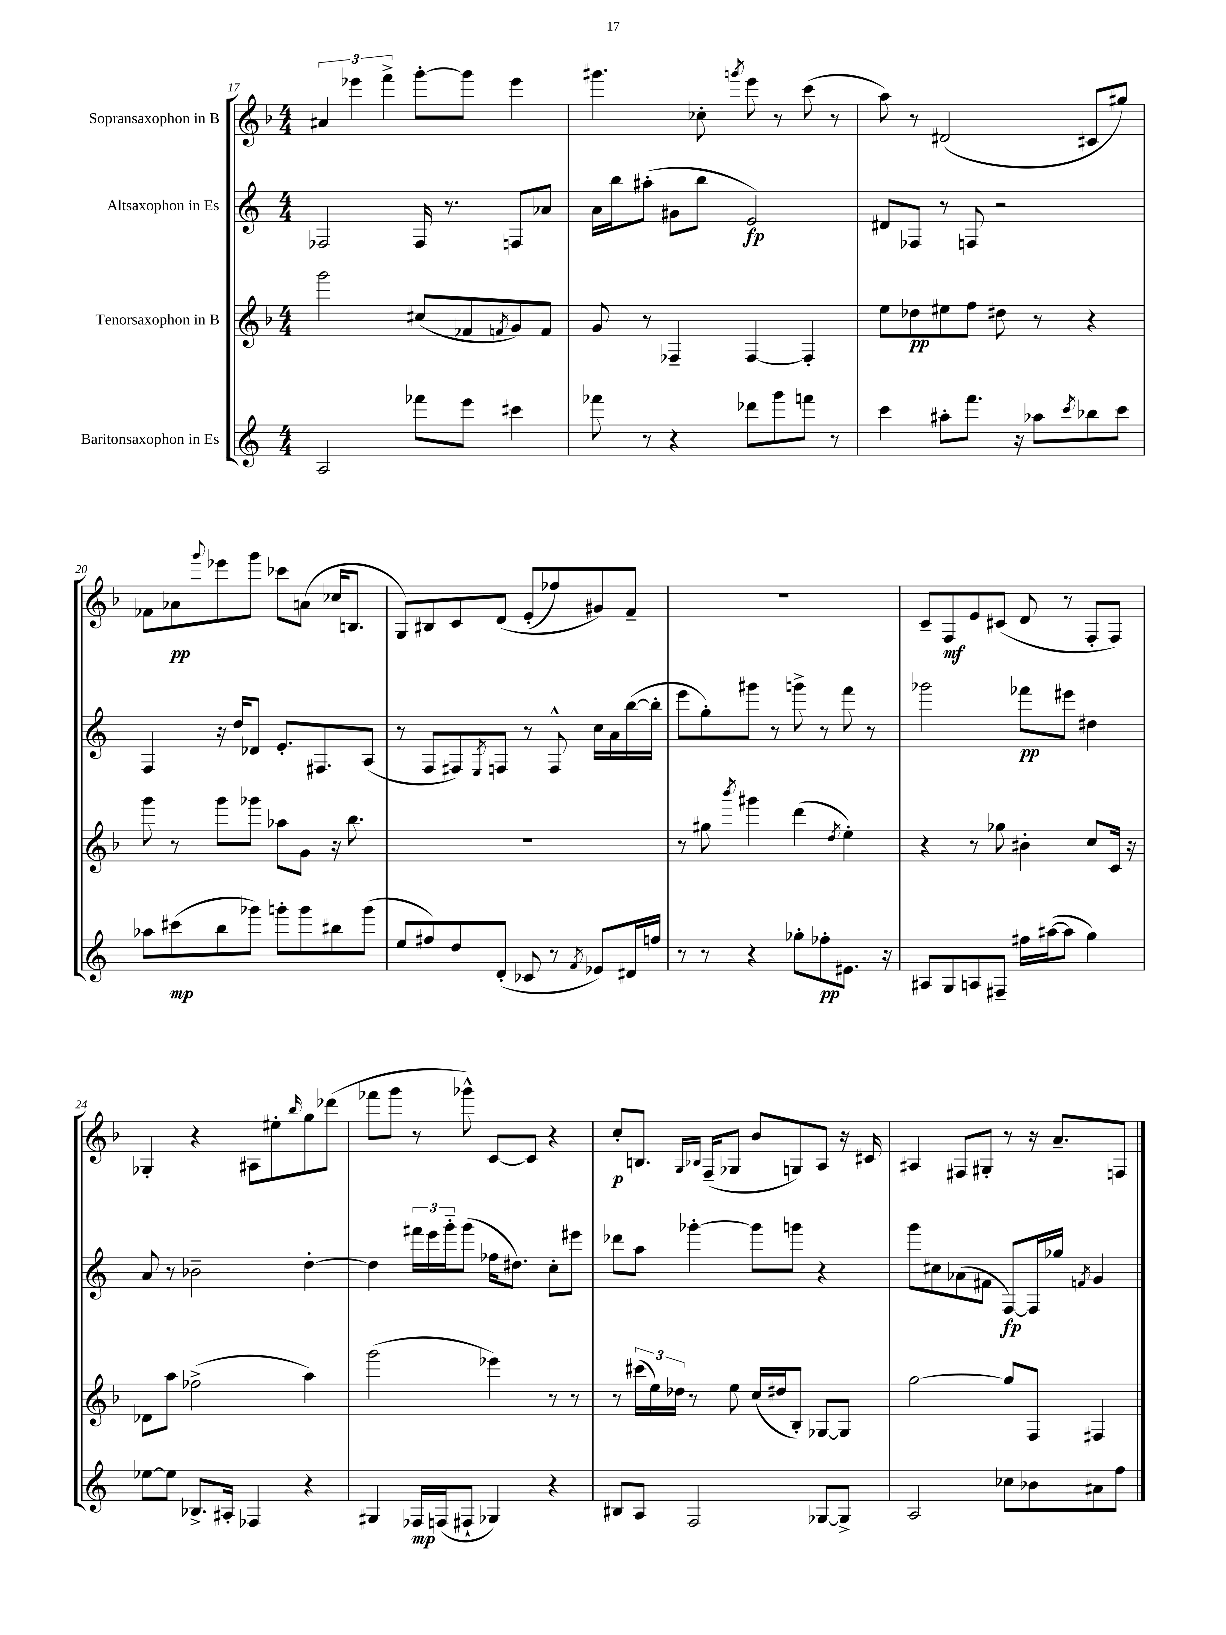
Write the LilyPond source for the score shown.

<<
\new StaffGroup <<
\new Staff = "s0" \with { instrumentName = "Sopransaxophon in B" } {
    \clef treble \key f \major \numericTimeSignature \time 4/4
    \tuplet 3/2 { ais'4 ees'''4 f'''4-> } g'''8~-. g'''8 ees'''4 |
    gis'''4. ces''8-. \acciaccatura { g'''8 } e'''8 r8 c'''8( r8 |
    a''8) r8 dis'2( cis'8 gis''8) |
    fes'8 aes'8\pp \appoggiatura { g'''8 } ees'''8 g'''8 ces'''8 a'8( ces''16 b8. |
    g8) bis8 c'8 d'8\( e'8-.( fes''8) gis'8\) f'8-- |
    R1 |
    c'8-- f8\mf e'8 cis'8( d'8 r8 f8-. f8) |
    ges4-. r4 ais8 eis''8-. \grace { bes''16 } g''8 des'''8( |
    fes'''8 g'''8 r8 ges'''8-^) c'8~ c'8 r4 |
    c''8-.\p b8. \grace { g16 bes16 } f16--( ges8 bes'8 g8) a8 r16 cis'16 |
    ais4 fis8 gis8-. r8 r16 a'8.-- f8 \bar "|." |
}
\new Staff = "s1" \with { instrumentName = "Altsaxophon in Es" } {
    \clef treble \key c \major \numericTimeSignature \time 4/4
    fes2 fes16 r8. f8 aes'8 |
    a'16 b''16 ais''8-.( gis'8 b''8 e'2\fp) |
    dis'8 fes8 r8 f8 r2 |
    f4 r16 d''16 des'8 e'8.-. fis8. a8( |
    r8 f8 fis8) \acciaccatura { e8 } f8 r8 f8-^ c''16 a'16 b''16~( b''16-. |
    e'''8 g''8-.) gis'''8 r8 g'''8-> r8 f'''8 r8 |
    ges'''2 fes'''8\pp eis'''8 dis''4 |
    a'8 r8 bes'2-- d''4~-. |
    d''4 \tuplet 3/2 { fis'''16 e'''16 g'''16-_ } g'''8( fes''16 dis''8.) c''8-. eis'''8 |
    des'''8 a''8 ges'''4~-. ges'''8 g'''8 r4 |
    g'''8 cis''8 aes'8( fis'8 f8~\fp) f16 ges''16 \acciaccatura { f'8 } g'4 \bar "|." |
}
\new Staff = "s2" \with { instrumentName = "Tenorsaxophon in B" } {
    \clef treble \key f \major \numericTimeSignature \time 4/4
    g'''2 cis''8( fes'8 \acciaccatura { f'8 } g'8) f'8 |
    g'8 r8 fes4-- fes4~ fes4-. |
    e''8 des''8\pp eis''8 f''8 dis''8 r8 r4 |
    g'''8 r8 g'''8 ges'''8 aes''8 g'8 r16 bes''8. |
    R1 |
    r8 gis''8 \acciaccatura { bes'''8 } gis'''4 d'''4( \acciaccatura { d''8 } e''4-.) |
    r4 r8 ges''8 bis'4-. c''8 c'16 r16 |
    des'8 a''8 fes''2->( a''4) |
    g'''2( ees'''4) r8 r8 |
    r8 \tuplet 3/2 { cis'''16( e''16) des''16 } r8 e''8 c''16( dis''16 bes8-.) ges8~ ges8 |
    g''2~ g''8 f8 fis4 \bar "|." |
}
\new Staff = "s3" \with { instrumentName = "Baritonsaxophon in Es" } {
    \clef treble \key c \major \numericTimeSignature \time 4/4
    a2 fes'''8 e'''8 cis'''4 |
    fes'''8 r8 r4 des'''8 g'''8 f'''8 r8 |
    c'''4 ais''8-. f'''8. r16 aes''8 \acciaccatura { c'''8 } bes''8 c'''8 |
    aes''8 cis'''8\mp( b''8 ges'''8) g'''8-. g'''8 bis''8 g'''8( |
    e''8 fis''8) d''8 d'8-.( ces'8 r8 \acciaccatura { f'8 } ees'8) dis'16 f''16 |
    r8 r8 r4 ges''8-. fes''8-.\pp eis'8. r16 |
    ais8 g8 a8 fis8-- fis''16 ais''16~( ais''8 g''4) |
    ees''8~ ees''8 bes8.-> ais16-. fes4 r4 |
    gis4 fes16\mp f16( fis8-! ges4) r4 |
    bis8 a8 f2 ges8~ ges8-> |
    a2 ces''8 bes'8 ais'8 f''8 \bar "|." |
}
>>
>>
\layout { \context { \Score currentBarNumber = #17 } }
